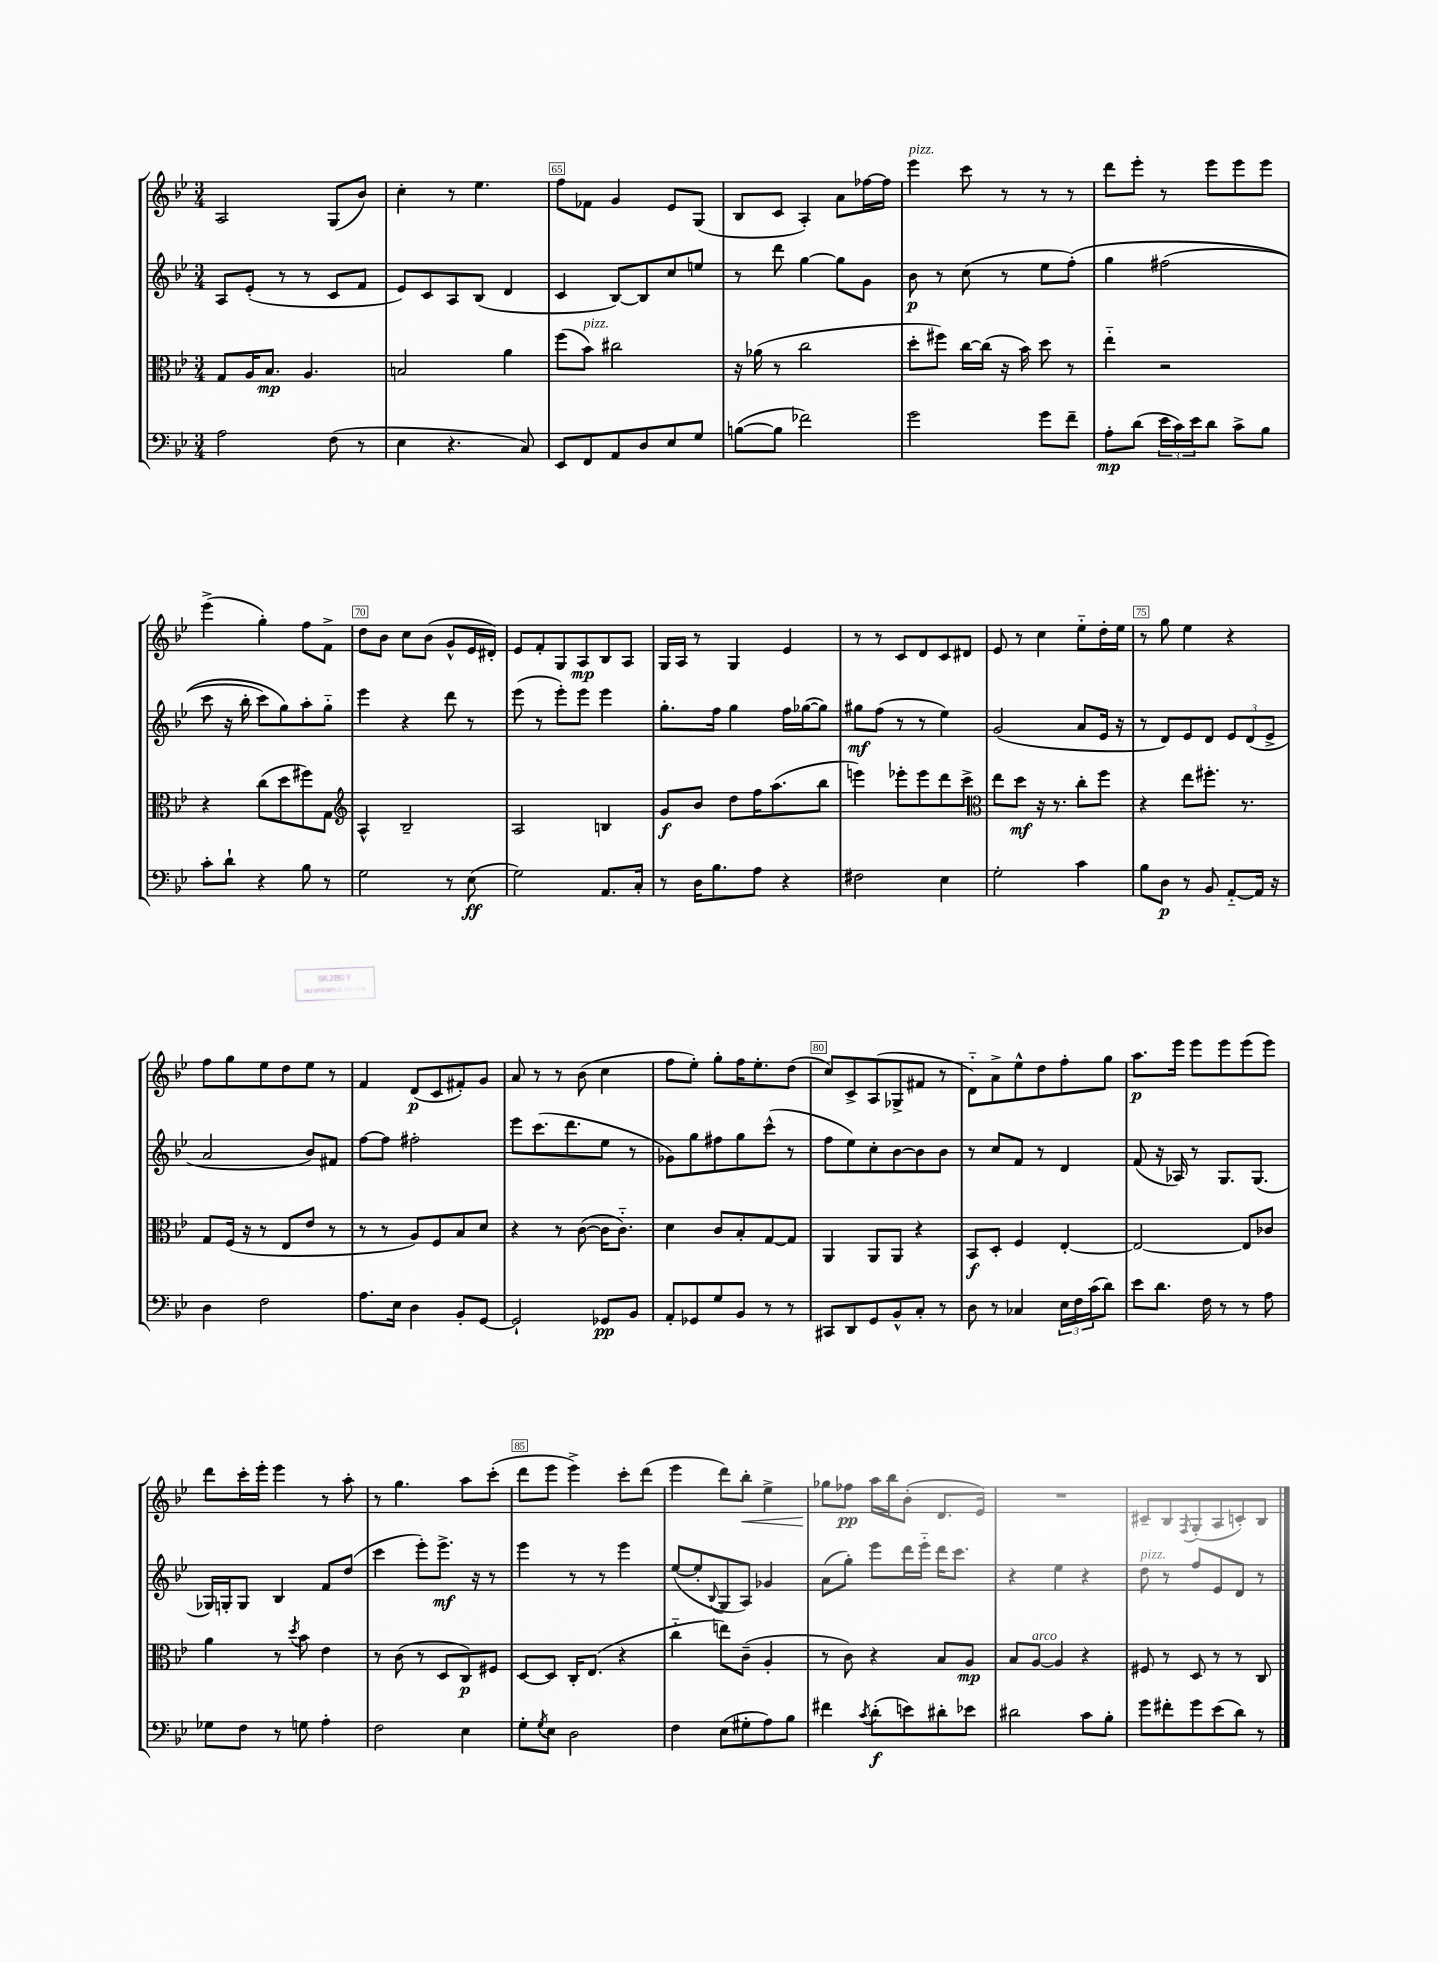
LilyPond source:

<<
\new StaffGroup <<
\new Staff = "s0" {
    \clef treble \key bes \major \numericTimeSignature \time 3/4
    a2 g8( bes'8) |
    c''4-. r8 ees''4. |
    f''8 fes'8 g'4 ees'8 g8( |
    bes8 c'8 a4-.) a'8 fes''16~ fes''16 |
    ees'''4^\markup { \italic "pizz." } c'''8 r8 r8 r8 |
    d'''8 ees'''8-. r8 ees'''8 ees'''8 ees'''8 |
    ees'''4->( g''4-.) f''8 f'8-> |
    d''8 bes'8 c''8 bes'8( g'8-^ ees'16 dis'16-.) |
    ees'8 f'8-. g8 a8\mp bes8 a8 |
    g16 a16 r8 g4 ees'4 |
    r8 r8 c'8 d'8 c'8 dis'8 |
    ees'8 r8 c''4 ees''8-_ d''16-. ees''16 |
    r8 g''8 ees''4 r4 |
    f''8 g''8 ees''8 d''8 ees''8 r8 |
    f'4 d'8\p( c'8 fis'8-.) g'8 |
    a'8 r8 r8 bes'8( c''4 |
    f''8 ees''8-.) g''8-. f''16 ees''8.-. d''8( |
    c''8) c'8-> a8( ges8-> fis'8 r8 |
    d'8-_) a'8-> ees''8-^ d''8 f''8-. g''8 |
    a''8.\p ees'''16 ees'''8 ees'''8 ees'''8( ees'''8) |
    d'''8 c'''16-. ees'''16-. ees'''4 r8 a''8-. |
    r8 g''4. a''8 c'''8-.( |
    d'''8 ees'''8 ees'''4->) c'''8-. d'''8( |
    ees'''4 d'''8) bes''8-.\< ees''4-> |
    ges''8\! fes''8\pp a''16 bes''16 bes'8-.( d'8. ees'16) |
    R2. |
    cis'8-- bes8 \acciaccatura { f8 } g8-.( a8 c'8-.) bes8 \bar "|." |
}
\new Staff = "s1" {
    \clef treble \key bes \major \numericTimeSignature \time 3/4
    a8 ees'8-.( r8 r8 c'8 f'8 |
    ees'8) c'8 a8 bes8( d'4 |
    c'4 bes8~) bes8 c''8 e''8 |
    r8 d'''8 g''4~ g''8 g'8 |
    bes'8\p r8 c''8( r8 ees''8 f''8-.)\( |
    g''4 fis''2( |
    c'''8 r16 bes''16-. c'''8) g''8\) a''8-. g''8-_ |
    ees'''4 r4 d'''8 r8 |
    ees'''8( r8 ees'''8-.) ees'''8 ees'''4 |
    g''8.-. f''16 g''4 f''16 ges''16~( ges''8) |
    gis''8\mf f''8( r8 r8 ees''4) |
    g'2( a'8 ees'16 r16 |
    r8 d'8) ees'8 d'8 \tuplet 3/2 { ees'8 d'8( ees'8-> } |
    a'2 bes'8) fis'8 |
    f''8~ f''8 fis''2-. |
    ees'''8 c'''8.( d'''8. ees''8 r8 |
    ges'8) g''8 fis''8 g''8 c'''8-^( r8 |
    f''8 ees''8) c''8-. bes'8~ bes'8 bes'8 |
    r8 c''8 f'8 r8 d'4 |
    f'8( r16 aes16) r8 g8. g8.( |
    ges16) g16-. g8 bes4 f'8 d''8( |
    c'''4 ees'''8-.) ees'''8.->\mf r16 r8 |
    ees'''4 r8 r8 ees'''4 |
    ees''8~( ees''8-. \appoggiatura { bes8 } g8 a8) ges'4 |
    a'8( g''8-.) ees'''8 d'''16 ees'''16-_ d'''16 c'''8. |
    r4 ees''4 r4 |
    d''8^\markup { \italic "pizz." } r8 f''8 ees'8 d'8 r8 \bar "|." |
}
\new Staff = "s2" {
    \clef alto \key bes \major \numericTimeSignature \time 3/4
    g8 a16 bes8.\mp a4. |
    b2 a'4 |
    f''8( bes'8^\markup { \italic "pizz." }) cis''2 |
    r16 aes'16( r8 c''2 |
    d''8-. fis''8) c''16~ c''16( r16 bes'16) d''8 r8 |
    ees''4-_ r2 |
    r4 c''8( d''8 fis''8) g8 |
    \clef treble a4-^ bes2-- |
    a2 b4 |
    g'8\f bes'8 d''8 f''16 a''8.( bes''8 |
    e'''4) ees'''8-. ees'''8 d'''8 c'''8-> |
    \clef alto ees''8 d''8\mf r16 r8. c''8-. f''8 |
    r4 ees''8 fis''8.-. r8. |
    g8 f16( r16 r8 ees8 ees'8 r8 |
    r8 r8 a8) f8 bes8 d'8 |
    r4 r8 c'8~( c'16 c'8.-_) |
    d'4 c'8 bes8-. g8~ g8 |
    a,4 a,8 a,8 r4 |
    bes,8\f d8-. f4 ees4~-. |
    ees2~ ees8 ces'8 |
    a'4 r8 \acciaccatura { d''8 } bes'8 ees'4 |
    r8 c'8( r8 d8 c8\p) fis8 |
    d8~ d8 c16-. ees8.( r4 |
    c''4-_ e''8) c'8--( a4-. |
    r8 c'8) r4 bes8 a8\mp |
    bes8 a8~^\markup { \italic "arco" } a4 r4 |
    fis8 r8 d8 r8 r8 c8 \bar "|." |
}
\new Staff = "s3" {
    \clef bass \key bes \major \numericTimeSignature \time 3/4
    a2 f8( r8 |
    ees4 r4. c8) |
    ees,8 f,8 a,8 d8 ees8 g8 |
    b8~( b8 fes'2) |
    g'2 g'8 f'8-- |
    a8-.\mp d'8( \tuplet 3/2 { ees'16 c'16) ees'16 } d'8 c'8-> bes8 |
    c'8-. d'8-! r4 bes8 r8 |
    g2 r8 ees8\ff( |
    g2) a,8. c16-. |
    r8 d16 bes8. a8 r4 |
    fis2 ees4 |
    g2-. c'4 |
    bes8 d8\p r8 bes,8 a,8~-_ a,16 r16 |
    d4 f2 |
    a8. ees16 d4 bes,8-. g,8~ |
    g,2-! ges,8\pp bes,8 |
    a,8-. ges,8 g8 bes,8 r8 r8 |
    cis,8 d,8 g,8 bes,8-^ c8-. r8 |
    d8 r8 ces4 \tuplet 3/2 { ees16 f16 c'16( } d'8) |
    ees'8 d'8. f16 r8 r8 a8 |
    ges8 f8 r8 g8 a4-. |
    f2 ees4 |
    g8-. \acciaccatura { g8 } ees8 d2 |
    f4 ees8( gis8-. a8) bes8 |
    fis'4 \acciaccatura { c'8 } d'8-.\f( e'8) dis'8-. ees'8 |
    dis'2 c'8 bes8-. |
    g'8 fis'8-. g'8 ees'8( d'8) r8 \bar "|." |
}
>>
>>
\layout { \context { \Score currentBarNumber = #63 \override BarNumber.break-visibility = ##(#f #t #t) barNumberVisibility = #(every-nth-bar-number-visible 5) \override BarNumber.stencil = #(make-stencil-boxer 0.1 0.3 ly:text-interface::print) } }
